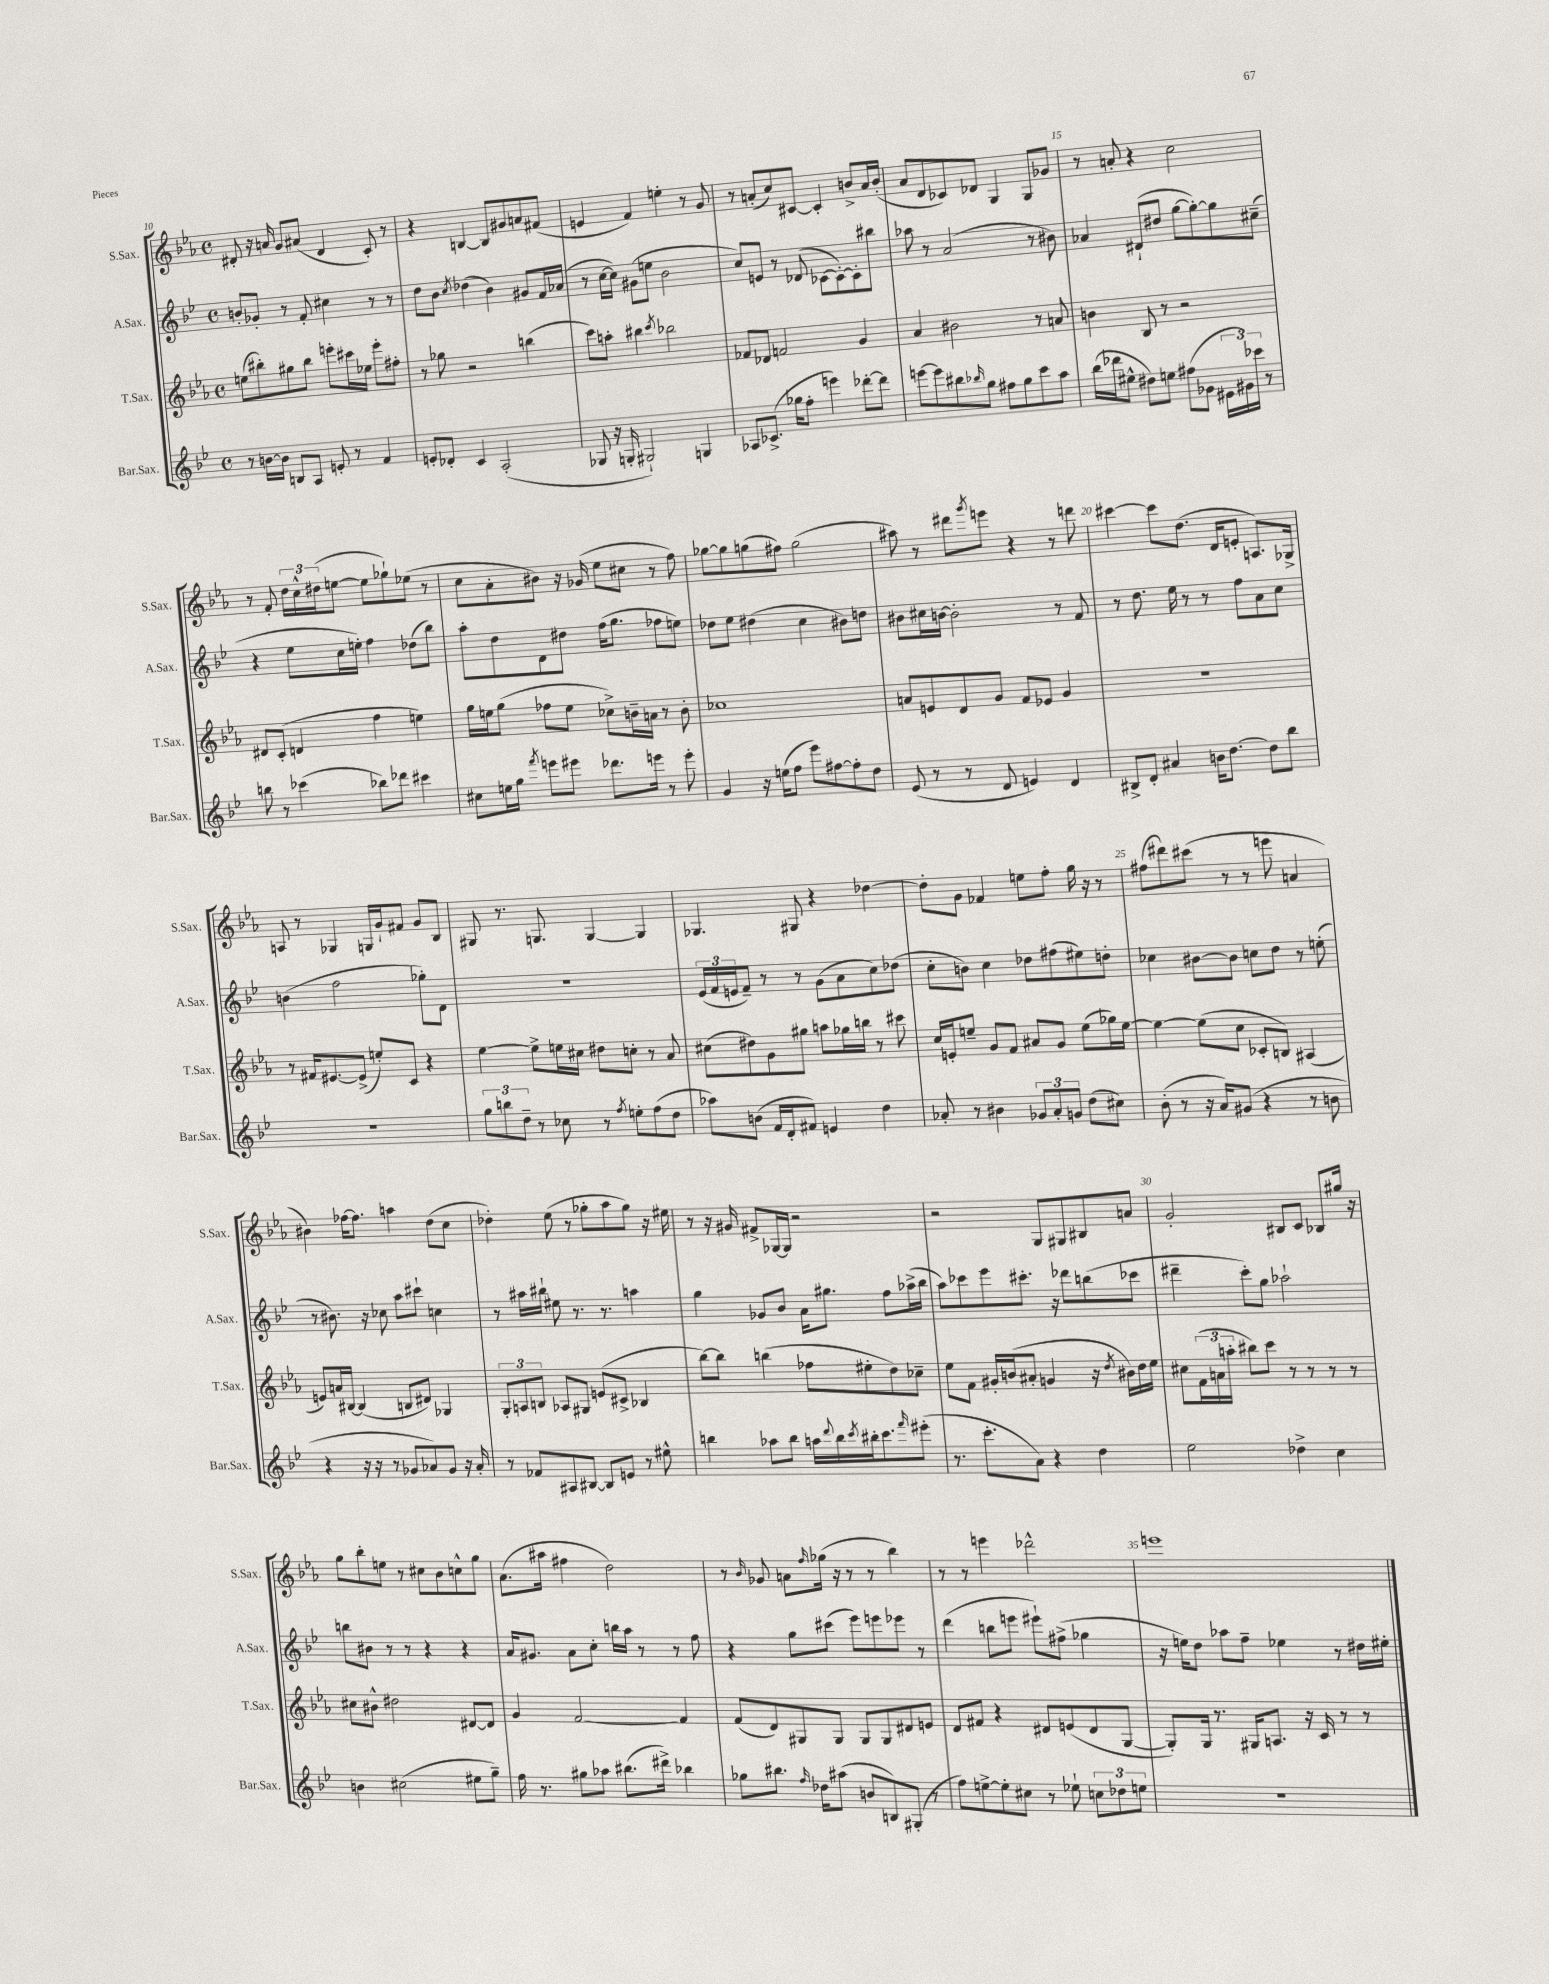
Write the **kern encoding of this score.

**kern	**kern	**kern	**kern
*part4	*part3	*part2	*part1
*staff4	*staff3	*staff2	*staff1
*I"Bar.Sax.	*I"T.Sax.	*I"A.Sax.	*I"S.Sax.
*I'Bar.Sax.	*I'T.Sax.	*I'A.Sax.	*I'S.Sax.
*clefG2	*clefG2	*clefG2	*clefG2
*k[b-e-]	*k[b-e-a-]	*k[b-e-]	*k[b-e-a-]
*M4/4	*M4/4	*M4/4	*M4/4
*met(c)	*met(c)	*met(c)	*met(c)
=10	=10	=10	=10
8r	(8een\L	8bn'/L	8d#X'/
[16bn\LL	8bb#X'\)	8g-X'/J	16r
16b\JJ]	.	.	16an/
8Bn/L	8gg#X\	8r	8g/L
8A/J	8bb#\J	8f'/	(8a#X/J
8en'/	8eeen'\L	4cc#X\	4d#/
8r	16ccc#X\L	.	.
.	16ee-X\JJ	.	.
4f/	8eee'\L	8r	8c'/)
.	8ff#X'\J	8r	8r
=11	=11	=11	=11
8en'/L	8r	8dd\L	4r
8d-X'/J	8gg-X\	8b-\J	.
.	.	8qcc/	.
4c/	2r	(4dd-X\	[4Bn/
(2A'/	.	4b-\)	8B/L]
.	.	.	8g#X/
.	(4bbn\	8g#X/L	8an/
.	.	16f/L	(8f#X/J
.	.	(16a-X/JJ	.
=12	=12	=12	=12
8G-X/	8ccc\L)	8r	4en/
16r	8aan'\J	[16cc\LL	.
16Gn'/	.	16cc\JJ])	.
2G#X`/)	4bb#X\	(8g#X\L	4f/)
.	.	8een\J	.
.	8qccc/	.	.
.	2bb-X\	2b-\	4een'\
4Gn/	.	.	8r
.	.	.	8g/
=13	=13	=13	=13
8A-X/L	8f-X/L	8cc/L)	8r
(8.c-X^/J	8d-X/J	8en/J	(8an'/L
.	2fn/	8r	8cc/)
16gg-X\KL	.	.	.
8ff'\J	.	(8d-X/	[8c#X/J
4eeen\)	.	[8c-X\L	4c#'/]
.	.	8c-'\_)	.
[8ddd-X'\L	4g/	8c-'\]	8bn^/L
8ddd-\J]	.	8bb#X\J	16a/L
.	.	.	(16b'/JJ
=14	=14	=14	=14
[8eeen\L	4a-/	8aa-X\	8a-/L
8eee\]	.	8r	8d/
8bb#X\	2b#X\	(2a/	8c-X/)
16qqbb-X/	.	.	.
8gg\J	.	.	8d-X/J
8ff#X\L	.	.	4G/
8gg\	.	.	.
8ccc\	8r	8r	8G/L
8aa\J	8an/	8b#X\)	8g-X/J
=15	=15	=15	=15
(16bb-\LL	4bn\	4a-X/	8r
16ddd-X\J	.	.	.
8ee#X^^\J	.	.	8an'/
8dd#X\L)	8B-/	(8d#X`/L	4r
8een\J	8r	8dd#X/J	.
(8ff#X\L	2r	[8gg\L	2cc\
8g-X\J	.	8gg'\_)	.
24e#X\LL	.	8gg\]	.
24g#X\)	.	.	.
24ccc-X\JJ	.	.	.
8r	.	(8cc#X~\J	.
!!LO:LB:g=z
=16	=16	=16	=16
8bbn\	8d#X/L	4r	8r
8r	(8c'/J	.	8f'/
(4ccc-X\	4dn/	8ee-\L	24dd\LL
.	.	.	24cc^^\
.	.	.	(24dd#X\J
.	.	16cc\L	[8een\J
.	.	16een'\JJ)	.
8bb-X\L)	4ff\	4ff\	8ee\L]
8ddd-X\J	.	.	8gg-X`\)
4ccc#X\	4een\)	(8dd-X\L	(8ee-X\J
.	.	8bb-\J)	8r
=17	=17	=17	=17
8cc#X\L	16gg\LL	8aa'\L	8cc\L
.	16een\J	.	.
16een\L	(8gg\J	8dd\	8a-'\
16gg\JJ	.	.	.
8qfff/	.	.	.
8eeen\L	8ff-X\L	8d\	8b#X\J)
8eee#X\J	8ee\J	8dd#X\J	16r
.	.	.	(16g-X/
8.ddd-X\L	8cc-X^\L)	(16ff\KL	8ee-\L
.	.	8.gg\J	.
.	16bn~\L	.	8cc#X\J
16eeen\Jk	16an\JJ	.	.
8r	8r	8ff-X\L	8r
8eee'\	8b'\	8een\J)	8ff\)
=18	=18	=18	=18
4g/	1cc-X	8dd-X\L	[8gg-X\L
.	.	8ee-\J	8gg-\]
16r	.	(4dd#X\	(8ggn\
(16een\KL	.	.	.
8ff\J	.	.	8ff#X\J)
8eee-\L)	.	4cc\	(2gg\
[8ff#X\	.	.	.
8ff#'\]	.	8b#X\L)	.
8dd\J	.	8ddn\J	.
=19	=19	=19	=19
(8e-/	8an/L	8b#X\L	8aa#X\)
8r	8en/	16cc#X\L	8r
.	.	[16bn\JJ	.
8r	8d/	2b'\]	8ddd#X\L
.	.	.	8qggg/
8d/	8g/J	.	8eeen\J
4en/)	8f/L	.	4r
.	8e-X/J	.	.
4d/	4g/	8r	8r
.	.	8f/	8dddn\
=20	=20	=20	=20
8B#X^/L	1r	8r	[4ccc#X\
8d'/J	.	8.dd\	.
4a#X/	.	.	8ccc#\L]
.	.	16ee-\	.
.	.	8r	(8.dd\J
16bn\KL	.	8r	.
[8.dd\J	.	.	16d/KL
.	.	8ff\L	8en'/J
8dd\L]	.	8a\	8.An/L)
8bb-\J	.	8cc\J	.
.	.	.	16G-X^/Jk
!!LO:LB:g=z
=21	=21	=21	=21
1r	8r	(4bn\	8An/
.	16f#X/KL	.	8r
.	[8.e#X/	.	.
.	.	2ff\	4G-X/
.	(8e#^/J]	.	.
.	8een'/L)	.	16Gn/LL
.	.	.	16g`/J
.	8c/J	.	8f#X/J
.	4r	8gg-X'\L)	8g/L
.	.	8d\J	8B-/J
=22	=22	=22	=22
12gg\L	[4ee-\	1r	8G#X/
12bbn\	.	.	.
.	.	.	8.r
12dd~\J	.	.	.
8r	8ee-^\L]	.	.
.	.	.	8.Gn/
8cc-X\	16een\L	.	.
.	16cc#X\JJ	.	.
8r	8dd#X\L	.	[4G/
8qff/	.	.	.
8een'\L	8ccn'\J	.	.
(8ff\	8r	.	4G/]
8dd\J	8a-/	.	.
=23	=23	=23	=23
8aa-X\L)	(8cc#X\L	(24e-/LL	4.G-X/
.	.	24f/	.
.	.	24en/J	.
(8bn\J	8dd#X\)	8f~/J)	.
16f/LL	8g\	8r	.
16d'/J	.	.	.
8f#X/J)	8gg#X\J	8r	8G#X/
4en/	8aan\L	(8g\L	4r
.	16gg-X\L	8a\	.
.	16bbn\JJ	.	.
4dd\	8r	8cc\)	[4dd-X\
.	8ccc#X\	(8dd-X\J	.
=24	=24	=24	=24
8a-X'/	16cc/LL	8cc'\L	8dd-'\L]
.	16en'/J	.	.
8r	8een~/J	8bn\J)	8g\J
4b#X\	8g/L	4cc\	4f-X/
.	8f/J	.	.
12g-X/L	8a#X/L	8dd-X\L	8een\L
12a-'/	.	.	.
.	8g/J	(8ff#X\	8ff'\J
12gn/J	.	.	.
(8dd\L	(8ee\L	8ee#X\)	16gg\
.	.	.	16r
8cc#X\J)	16gg-X\L)	8ddn'\J	8r
.	[16ee\JJ	.	.
=25	=25	=25	=25
(8b-'\	4ee\_	4cc-X\	(8ff#X\L
8r	.	.	8ddd#X\)
16r	(8ee\L]	[8b#X\L	(8ccc#X\J
16a/KL)	.	.	.
(8g#X/J	8cc\J	8b#\J]	8r
4r	8c-X'/L	8ccn\L	8r
.	8Bn/J)	8dd\J	8eeen\
8r	(4A#X/	8r	4an/
8bn\	.	(8een'\	.
!!LO:LB:g=z
=26	=26	=26	=26
4r	8en/L)	8r	4b#X\)
.	16an/L	8.b#X\)	.
.	[16B#X/JJ	.	.
16r	(4B#/]	.	[16ff-X\KL
16r	.	16r	8.ff-\J]
8r	.	8cc-X\	.
8g-X/L	8Bn/L	8aa\L	4aan\
8a-X/)	8d#X/J)	8ccc#X`\J	.
8g-/J	4G-X/	4ccn\	(8dd\L
16r	.	.	8cc\J
16a-'/	.	.	.
=27	=27	=27	=27
8r	12G'/L	8r	4dd-X'\)
.	12An/	.	.
8f-X/L	.	16aa#X\LL	.
.	12Bn/J	.	.
.	.	16bb#X`\JJ	.
8A#X/	8A-X/L	8ee#X\	(8ee-\
[8B#X/J	8G#X/J	8.r	8r
8B#/L]	(8en/L	.	8gg-X'\L
.	.	8.r	.
8en/J	8c#X^/J	.	8aa-\
8r	4B-X/	4aan\	8gg-\J)
8ee#X^^\	.	.	16r
.	.	.	16ee#X\
=28	=28	=28	=28
4bbn\	[8bb-\L)	4gg\	8r
.	8bb-\J]	.	16r
.	.	.	16g#X/
8aa-X\L	(4bbn\	8g-X/L	8f#X^/L
8bb\J	.	8b-/J	[16G-X/L
.	.	.	16G-/JJ]
16aan\LL	8ff-X\L	16a\KL	2r
8qqddd/	.	.	.
16bb\	.	8.gg#X\J	.
8qccc/	.	.	.
16bb#X'\J	8ee#X'\	.	.
8.ccc\	.	.	.
.	8dd\)	8ff\L	.
16qqfff/	.	.	.
(8eee#X'\J	8cc-X~\J	(16aa-X^\L	.
.	.	16bb-\JJ	.
=29	=29	=29	=29
8.r	8ee-\L	8aa\L)	2r
.	8f\J	8ccc-X\	.
8.ccc'\L	.	.	.
.	16g#X'/LL	8eee-\	.
.	(16bn/J	.	.
8a\J)	8a#X'/J	8.ccc#X'\J	.
4r	4gn/	.	8G/L
.	.	16r	.
.	.	8ddd-X\L	8G#X/
4dd\	16r	(8bbn\	8B#X/
.	8qdd/	.	.
.	16b#X\LL)	.	.
.	16dd\	8ccc-X\J	8an/J
.	16ee-\JJ	.	.
=30	=30	=30	=30
2ee-\	8cc#X\L	4ddd#X~\	2g'/
.	(24f\L	.	.
.	24an\	.	.
.	24aan'\JJ	.	.
.	8bb#X\L)	8ccc'\L)	.
.	8ccc\J	8gg\J	.
4dd-X^\	8r	2aa-X`\	8B#X/L
.	8r	.	8c/J
4cc\	8r	.	8B-X/L
.	8r	.	16gg#X/Jk
.	.	.	16r
!!LO:LB:g=z
=31	=31	=31	=31
4bn\	8cc#X\L	8bbn\L	8gg\L
.	8b#X^^\J	8b#X\J	8bb-'\
(2cc#X\	2dd#X\	8r	8een\J
.	.	8r	8r
.	.	4r	8cc#X\L
.	.	.	8b-\
8ee#X\L	[8d#X/L	4r	8ccn^^\
8gg~\J)	8d#/J]	.	8gg\J
=32	=32	=32	=32
16ff\	4g/	16a/KL	(8.a-\L
8.r	.	8.g#X/J	.
.	.	.	16aa#X\Jk
8gg#X\L	[2f/	8a\L	4ff#X\
8aa-X\J	.	8cc'\J	.
(8.bb#X\L	.	16bbn\LL	2dd\)
.	.	16aa\JJ	.
.	.	8r	.
16ddd#X^\Jk)	.	.	.
4bb-X\	4f/]	8r	.
.	.	8ff\	.
=33	=33	=33	=33
8gg-X\L	(8f/L	4r	8r
.	.	.	16qqb-/
8.bb#X\J	8d/)	.	8g-X/
.	8G#X/	8gg\L	8an\L
16qqff/	.	.	.
16dd-X\KL	.	.	.
.	.	.	16qqff/
(8aa#X\J	8G#/J	(8ccc#X\J	(16gg-X\Jk
.	.	.	16r
8bn/L	8G#/L	8eee-\L)	8r
8Bn/)	8G#/	8eeen\	8r
(8G#X'/J	8d#X/	8eee-X\J	4bb-\)
8r	8en/J	8r	.
=34	=34	=34	=34
8ff\L)	8d/L	(4ddd\	8r
[8een^\	8f#X/J	.	8r
8ee'\]	4r	8bbn\L	4eeen\
8cc#X\J	.	8eeen\J	.
8r	8d#X/L	8eee#X`\L)	2ddd-X^^\
8ee-X`\	(8en/	(8ff#X^\J	.
12ccn\L	8d#/	4gg-X\	.
12dd-X\	.	.	.
.	[8G/J	.	.
12een\J	.	.	.
=35	=35	=35	=35
1r	8G'/L])	16r	1eeen
.	.	16een\KL)	.
.	16G/Jk	8dd\J	.
.	8.r	.	.
.	.	8aa-X\L	.
.	16G#X/KL	8ff~\J	.
.	8.An/J	.	.
.	.	4ee-X\	.
.	16r	.	.
.	16c/	.	.
.	8r	8r	.
.	8r	16dd#X\LL	.
.	.	16ee#X'\JJ	.
==	==	==	==
*-	*-	*-	*-
